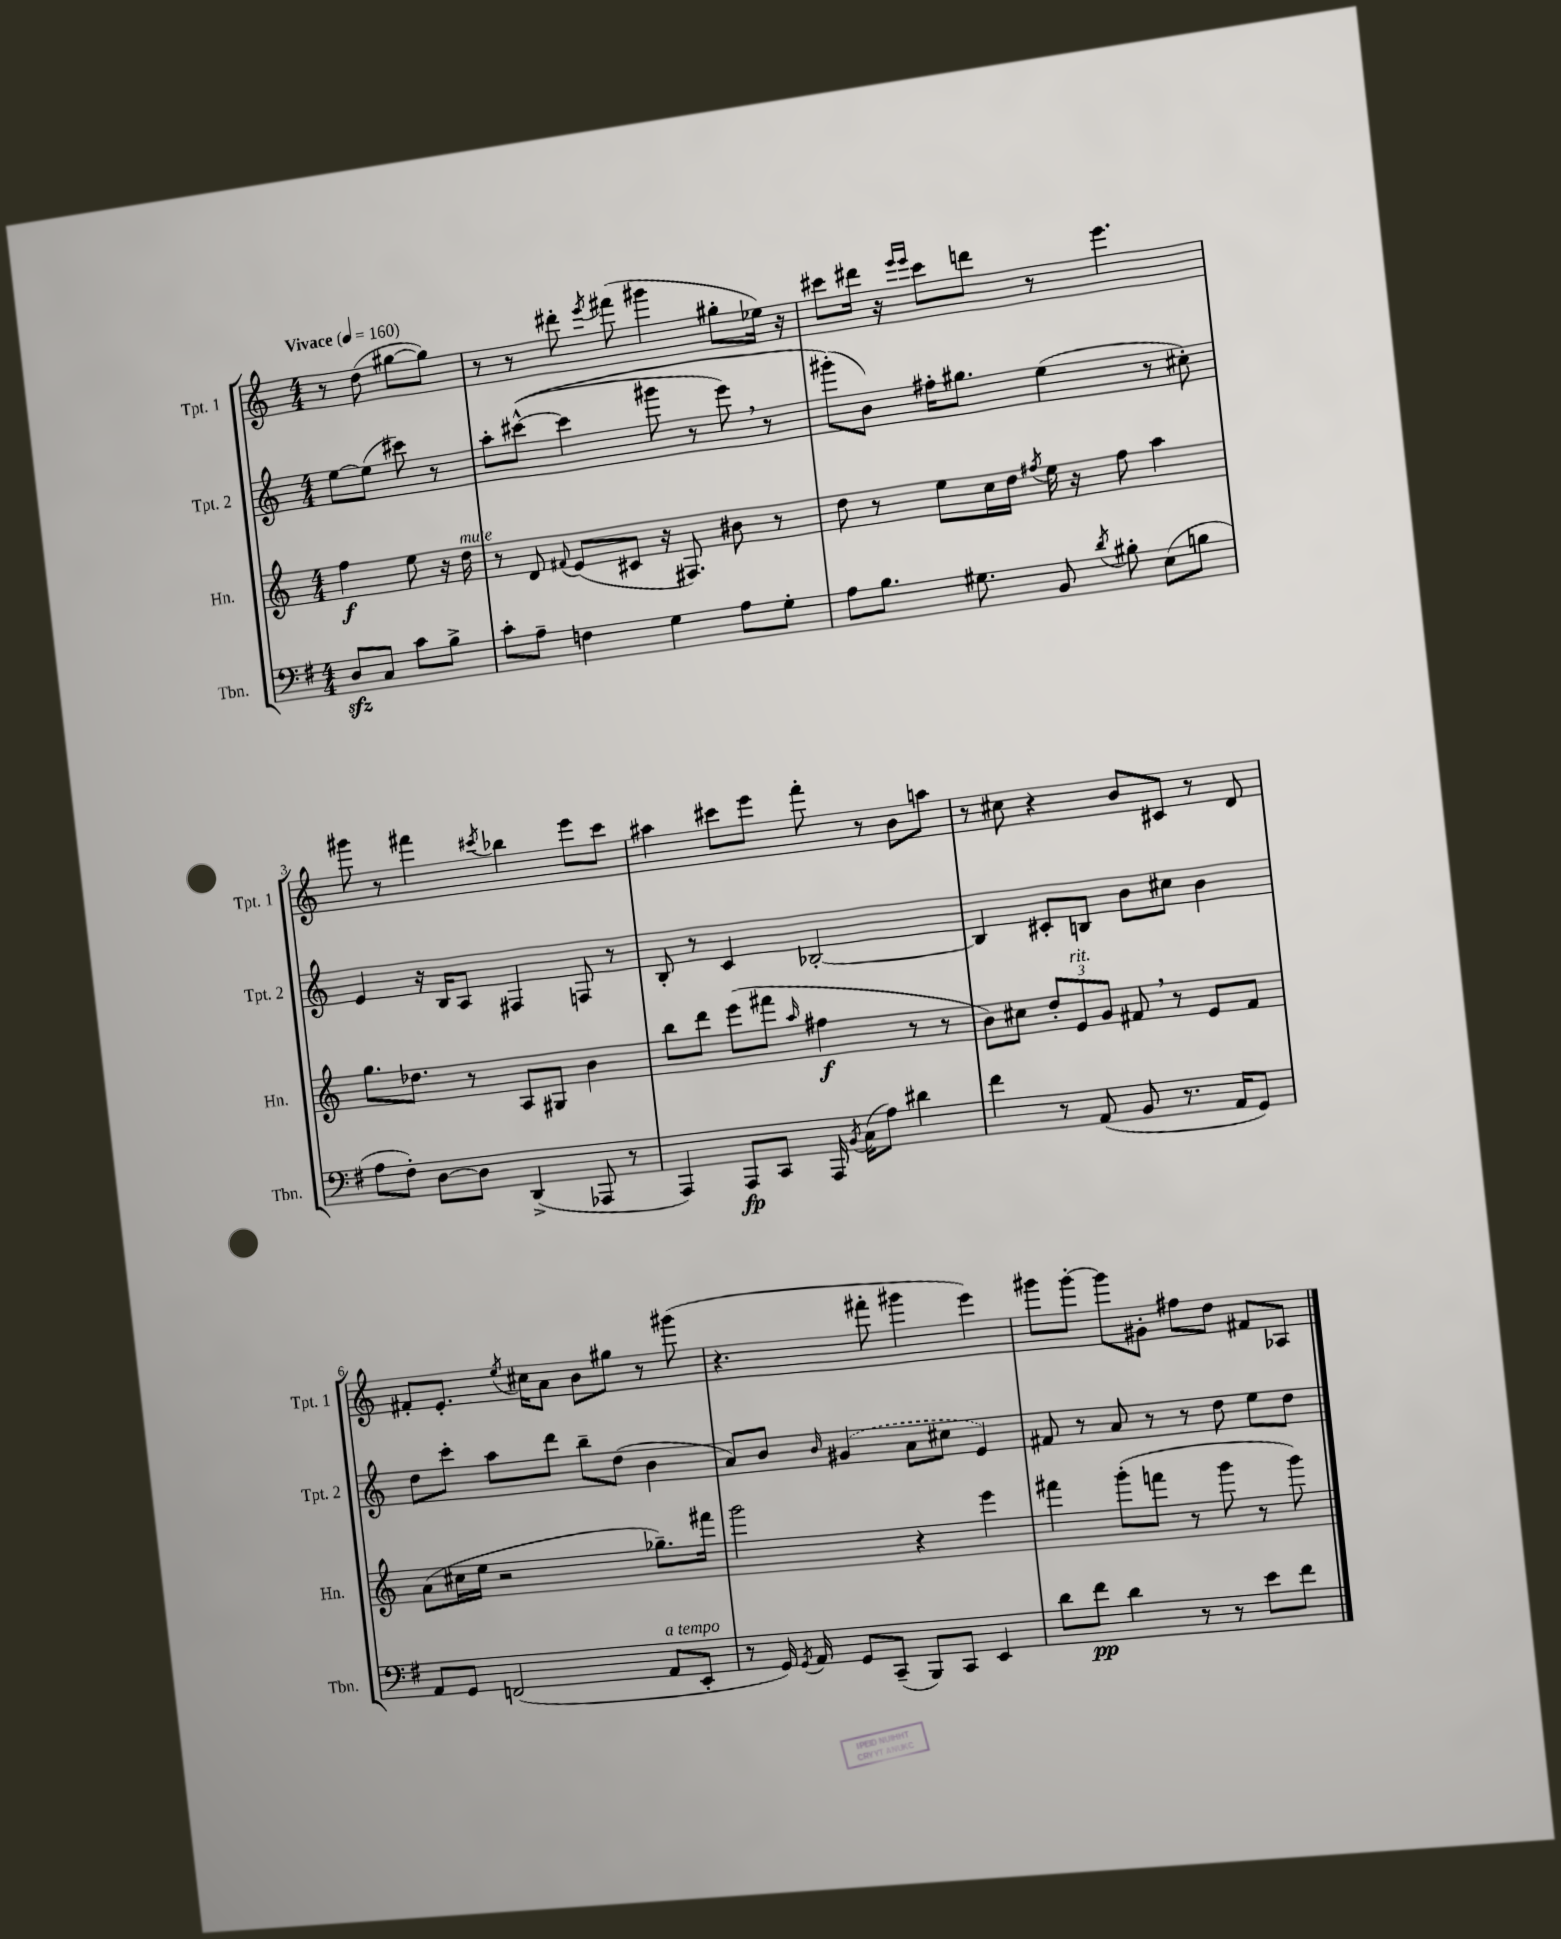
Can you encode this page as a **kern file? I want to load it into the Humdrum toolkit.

**kern	**dynam	**kern	**dynam	**kern	**kern
*part4	*part4	*part3	*part3	*part2	*part1
*staff4	*staff4	*staff3	*staff3	*staff2	*staff1
*I"Tbn.	*	*I"Hn.	*	*I"Tpt. 2	*I"Tpt. 1
*I'Tbn.	*	*I'Hn.	*	*I'Tpt. 2	*I'Tpt. 1
*clefF4	*	*clefG2	*	*clefG2	*clefG2
*k[f#]	*	*k[]	*	*k[]	*k[]
*M4/4	*	*M4/4	*	*M4/4	*M4/4
*MM160	*	*MM160	*	*MM160	*MM160
=	=	=	=	=	=
!	!	!	!	!	!LO:TX:a:B:t=Vivace
8Dzz/L	.	4ff\	f	[8ee\L	8r
8C/J	.	.	.	(8ee\J]	(8dd\
8c\L	.	8ee\	.	8ccc#X\)	[8gg#X\L
8B^\J	.	16r	.	8r	8gg#\J])
!	!	!LO:TX:a:i:t=mute	!	!	!
.	.	16dd\	.	.	.
=1	=1	=1	=1	=1	=1
8c'\L	.	8r	.	8aa'\L	8r
8A~\J	.	8d/	.	(([8ccc#X^^\J	8r
.	.	8qqf#X/	.	.	.
4Fn\	.	(8e/L	.	4ccc#\]	8ddd#X'\
.	.	.	.	.	8qeee/
.	.	8c#X/J	.	.	(8fff#X\
4G\	.	16r	.	8ggg#X\	4ggg#X\
.	.	8.F#X/)	.	.	.
.	.	.	.	8r	.
8A\L	.	8b#X\	.	8eee,\)	8gg#X'\L
8G'\J	.	8r	.	8r	16ee-X\Jk)
.	.	.	.	.	16r
=2	=2	=2	=2	=2	=2
8A\L	.	8dd\	.	(8ggg#X'\L)	8ccc#X\L
8.B\J	.	8r	.	8b\J)	16ddd#X\Jk
.	.	.	.	.	16r
.	.	.	.	.	16qqeee/LL
.	.	.	.	.	16qqeee/JJ
.	.	8ee\L	.	16ff#X'\KL	8ccc#\L
8.G#X\	.	.	.	8.gg#X\J	.
.	.	16cc\L	.	.	8dddn\J
.	.	16dd\JJ	.	.	.
.	.	8qff#X/	.	.	.
8BB/	.	16ee\	.	(4ee\	8r
.	.	16r	.	.	.
8qd/	.	.	.	.	.
8B#X'\	.	8ff#\	.	.	4.eee\
(8E\L	.	4aa\	.	8r	.
8Bn\J	.	.	.	8cc#X'\)	.
!!LO:LB:g=z
=3	=3	=3	=3	=3	=3
8A\L	.	8.gg\L	.	4e/	8ggg#X\
8F#'\J)	.	.	.	.	8r
.	.	8.dd-X\J	.	.	.
[8D\L	.	.	.	16r	4fff#X\
.	.	.	.	16B/KL	.
8D\J]	.	8r	.	8A/J	.
.	.	.	.	.	8qccc#X/
(4DD^/	.	8A/L	.	4F#X/	4bb-X\
.	.	8G#X/J	.	.	.
8AAA-X/	.	4b\	.	8Fn/	8eee\L
8r	.	.	.	8r	8ccc#\J
=4	=4	=4	=4	=4	=4
4AAA/)	.	8bb\L	.	8B'/	4aa#X\
.	.	8ddd\J	.	8r	.
8AAA/L	fp	(8eee\L	.	4c/	8ccc#X\L
8CC/J	.	8fff#X\J	.	.	8eee\J
.	.	16qqaa/	.	.	.
16AAA/	.	4ff#X\	f	[2B-X'/	8fff'\
8qBB/	.	.	.	.	.
(16C\KL	.	.	.	.	.
8A\J)	.	.	.	.	8r
4d#X\	.	8r	.	.	8b\L
.	.	8r	.	.	8aan\J
=5	=5	=5	=5	=5	=5
4f#\	.	8b\L)	.	4B-/]	8r
.	.	8cc#X\J	.	.	8cc#X\
8r	.	12dd'/L	.	8c#X'/L	4r
!	!	!LO:TX:a:i:t=rit.	!	!	!
.	.	12e/	.	.	.
(8AA/	.	.	.	8Bn/J	.
.	.	12g/J	.	.	.
8BB/	.	8f#X,/	.	8b\L	8b/L
8.r	.	8r	.	8cc#X\J	8c#X/J
.	.	8e/L	.	4b\	8r
16AA/KL	.	.	.	.	.
8GG/J)	.	8f#/J	.	.	8d/
!!LO:LB:g=z
=6	=6	=6	=6	=6	=6
8AA/L	.	(8a\L	.	8dd\L	8f#X'/L
8GG/J	.	16cc#X\L	.	8ccc'\J	8.e'/J
.	.	16ee\JJ	.	.	.
(2FFn/	.	2r	.	8aa\L	.
.	.	.	.	.	8qee/
.	.	.	.	.	16cc#X\KL
.	.	.	.	8ddd\J	8a\J
.	.	.	.	8bb~\L	8b\L
.	.	.	.	(8dd\J	8gg#X\J
!LO:TX:a:i:t=a tempo	!	!	!	!	!
8AA/L	.	8.gg-X~\L)	.	4b\	8r
8EE'/J	.	.	.	.	(8ggg#X\
.	.	16fff#X\Jk	.	.	.
=7	=7	=7	=7	=7	=7
8r	.	2ggg\	.	8a/L)	4.r
16GG/)	.	.	.	8b/J	.
8qGG/	.	.	.	.	.
16AA/	.	.	.	.	.
.	.	.	.	16qqb/	.
8GG/L	.	.	.	(4g#X/	.
(8CC~/J	.	.	.	.	8fff#X'\
8BBB/L)	.	4r	.	8a\L	4ggg#X\
8CC/J	.	.	.	8cc#X\J	.
4EE/	.	4eee\	.	4e/)	4eee\)
=8	=8	=8	=8	=8	=8
8d\L	.	4fff#X\	.	8f#X/	8ggg#X\L
8f#\J	pp	.	.	8r	[8ggg#'\J
4d\	.	(8ggg'\L	.	8a/	8ggg#\L]
.	.	8fffn\J	.	8r	8g#X'\J
8r	.	8r	.	8r	8ff#X\L
8r	.	8ggg\	.	8dd\	8dd\J
8e\L	.	8r	.	8ee\L	8f#X/L
8f#\J	.	8ggg\)	.	8dd\J	8A-X/J
==	==	==	==	==	==
*-	*-	*-	*-	*-	*-
